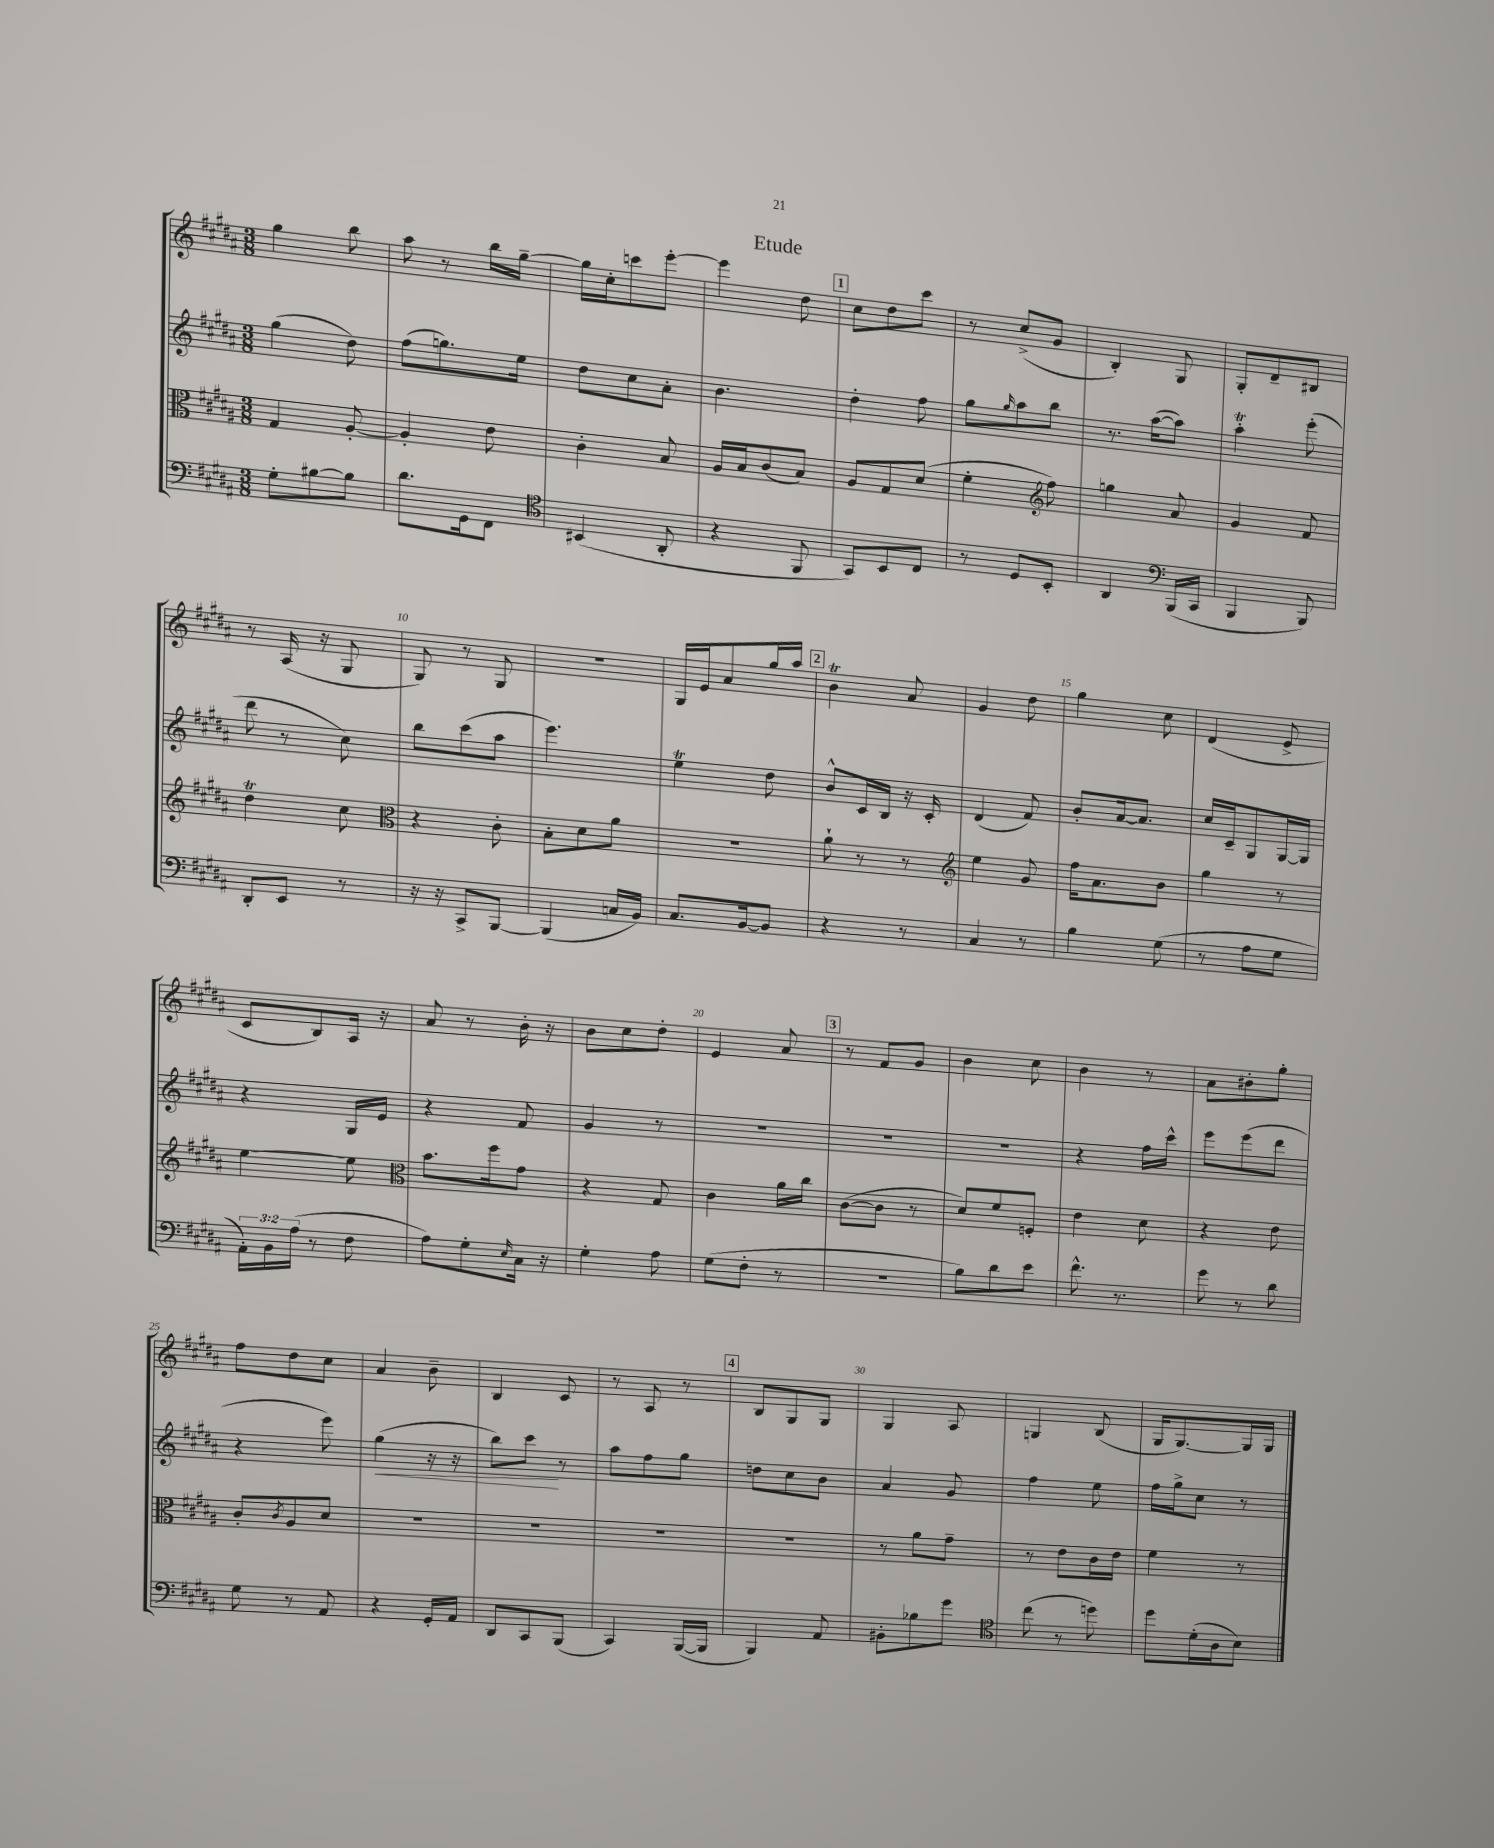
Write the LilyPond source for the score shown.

\header { title = "Etude" }
<<
\new StaffGroup <<
\new Staff = "s0" {
    \clef treble \key b \major \numericTimeSignature \time 3/8
    gis''4 b''8 |
    ais''8 r8 b''16 gis''16~-- |
    gis''16 cis''16-. c'''8 e'''8~-. |
    e'''4 dis''8 |
    \mark \markup { \box "1" } cis''8 dis''8 cis'''8 |
    r8 cis''8->( gis'8 |
    b4-.) gis8 |
    gis8-. dis'8-- bis8 |
    r8 ais16( r16 gis8 |
    gis8) r8 gis8 |
    R4. |
    gis16 e'16 ais'8 gis''16 ais''16 |
    \mark \markup { \box "2" } b'4\trill ais'8 |
    gis'4 dis''8 |
    gis''4 cis''8 |
    dis'4( e'8-> |
    cis'8 b8) ais16 r16 |
    ais'8 r8 b'16-. r16 |
    b'8 cis''8 dis''8-. |
    e'4 ais'8 |
    \mark \markup { \box "3" } r8 fis'8 gis'8 |
    b'4 cis''8 |
    b'4 r8 |
    ais'8 bis'8-. gis''8-. |
    fis''8 dis''8 cis''8 |
    ais'4 b'8-- |
    b4 cis'8 |
    r8 ais8 r8 |
    \mark \markup { \box "4" } b8 gis8 gis8 |
    gis4 ais8 |
    g4 b8( |
    gis16 gis8.~) gis16 gis16 \bar "|." |
}
\new Staff = "s1" {
    \clef treble \key b \major \numericTimeSignature \time 3/8
    gis''4( dis''8) |
    fis''8( g''8.) e''16 |
    dis''8 cis''8 ais'8-. |
    b'4. |
    \mark \markup { \box "1" } dis''4-. fis''8 |
    gis''8 \grace { gis''16 } ais''8 b''8 |
    r8. ais''16~( ais''8) |
    ais''4-.\trill e'''8-.( |
    dis'''8 r8 cis''8) |
    b''8 cis'''8( ais''8 |
    e'''4.) |
    e''4\trill dis''8 |
    \mark \markup { \box "2" } b'8-^ cis'16 b16 r16 cis'16-. |
    dis'4( fis'8) |
    b'8-. ais'16~ ais'8. |
    cis''16 cis'16-- gis8 gis16~ gis16 |
    r4 gis16 e'16 |
    r4 fis'8 |
    gis'4 r8 |
    R4. |
    \mark \markup { \box "3" } R4. |
    R4. |
    r4 fis''16 cis'''16-^ |
    e'''8 e'''8( dis'''8 |
    r4 e'''8) |
    gis''4\<( r16 r16 |
    b''8) cis'''8\! r8 |
    ais''8 fis''8 gis''8 |
    \mark \markup { \box "4" } d''8 cis''8 b'8 |
    ais'4 gis'8 |
    fis''4 e''8 |
    fis''16 gis''16-> cis''8 r8 \bar "|." |
}
\new Staff = "s2" {
    \clef alto \key b \major \numericTimeSignature \time 3/8
    gis4 ais8~-. |
    ais4-. e'8 |
    cis'4-. b8 |
    ais16 b16 cis'8( b8) |
    \mark \markup { \box "1" } ais8 gis8 dis'8( |
    fis'4-. \clef treble fis''8) |
    g''4 ais'8 |
    gis'4 fis'8 |
    dis''4\trill cis''8 |
    \clef alto r4 cis'8-. |
    b8-. dis'8 ais'8 |
    R4. |
    \mark \markup { \box "2" } ais'8-! r8 r8 |
    \clef treble e''4 gis'8 |
    fis''16 ais'8. b'8 |
    gis''4 r8 |
    e''4~ e''8 |
    \clef alto b'8. fis''16 gis'8 |
    r4 gis8 |
    cis'4 ais'16 cis''16 |
    \mark \markup { \box "3" } cis'8~( cis'8 r8 |
    dis'8) fis'8 f8-. |
    e'4 dis'8 |
    r4 e'8 |
    cis'8-. \acciaccatura { cis'8 } ais8 dis'8 |
    R4. |
    R4. |
    R4. |
    \mark \markup { \box "4" } R4. |
    r8 ais'8 gis'8-- |
    r8 e'8 cis'16 e'16 |
    fis'4 r8 \bar "|." |
}
\new Staff = "s3" {
    \clef bass \key b \major \numericTimeSignature \time 3/8 \override Staff.TupletNumber.text = #tuplet-number::calc-fraction-text
    gis8-. bis8~ bis8 |
    dis'8. gis,16 fis,8 |
    \clef tenor bis,4( ais,8-. |
    r4 fis,8 |
    \mark \markup { \box "1" } gis,8) b,8 cis8 |
    r8 dis8 b,8-. |
    ais,4 \clef bass b,,16( cis,16 |
    b,,4 b,,8) |
    dis,8-. e,8 r8 |
    r16 r16 cis,8-> b,,8~ |
    b,,4( c16 b,16) |
    cis8. b,16~ b,8 |
    \mark \markup { \box "2" } r4 r8 |
    cis4 r8 |
    b4 gis8( |
    r8 ais8 gis8 |
    \tuplet 3/2 { ais,16-.) b,16 ais16( } r8 fis8 |
    ais8) gis8-. \grace { e16 } cis16 r16 |
    gis4-. ais8 |
    gis8( fis8-. r8 |
    \mark \markup { \box "3" } R4. |
    b8) dis'8 e'8 |
    fis'8.-^ r8. |
    gis'8 r8 dis'8 |
    gis8 r8 ais,8 |
    r4 gis,16-. ais,16 |
    dis,8 cis,8 b,,8( |
    cis,4) b,,16~( b,,16 |
    \mark \markup { \box "4" } b,,4) ais,8 |
    bis,8-. bes8 gis'8 |
    \clef tenor cis''8( r8 d''8) |
    dis''8 dis'16-.( ais16 b8) \bar "|." |
}
>>
>>
\layout { \context { \Score \override BarNumber.break-visibility = ##(#f #t #t) barNumberVisibility = #(every-nth-bar-number-visible 5) } }
